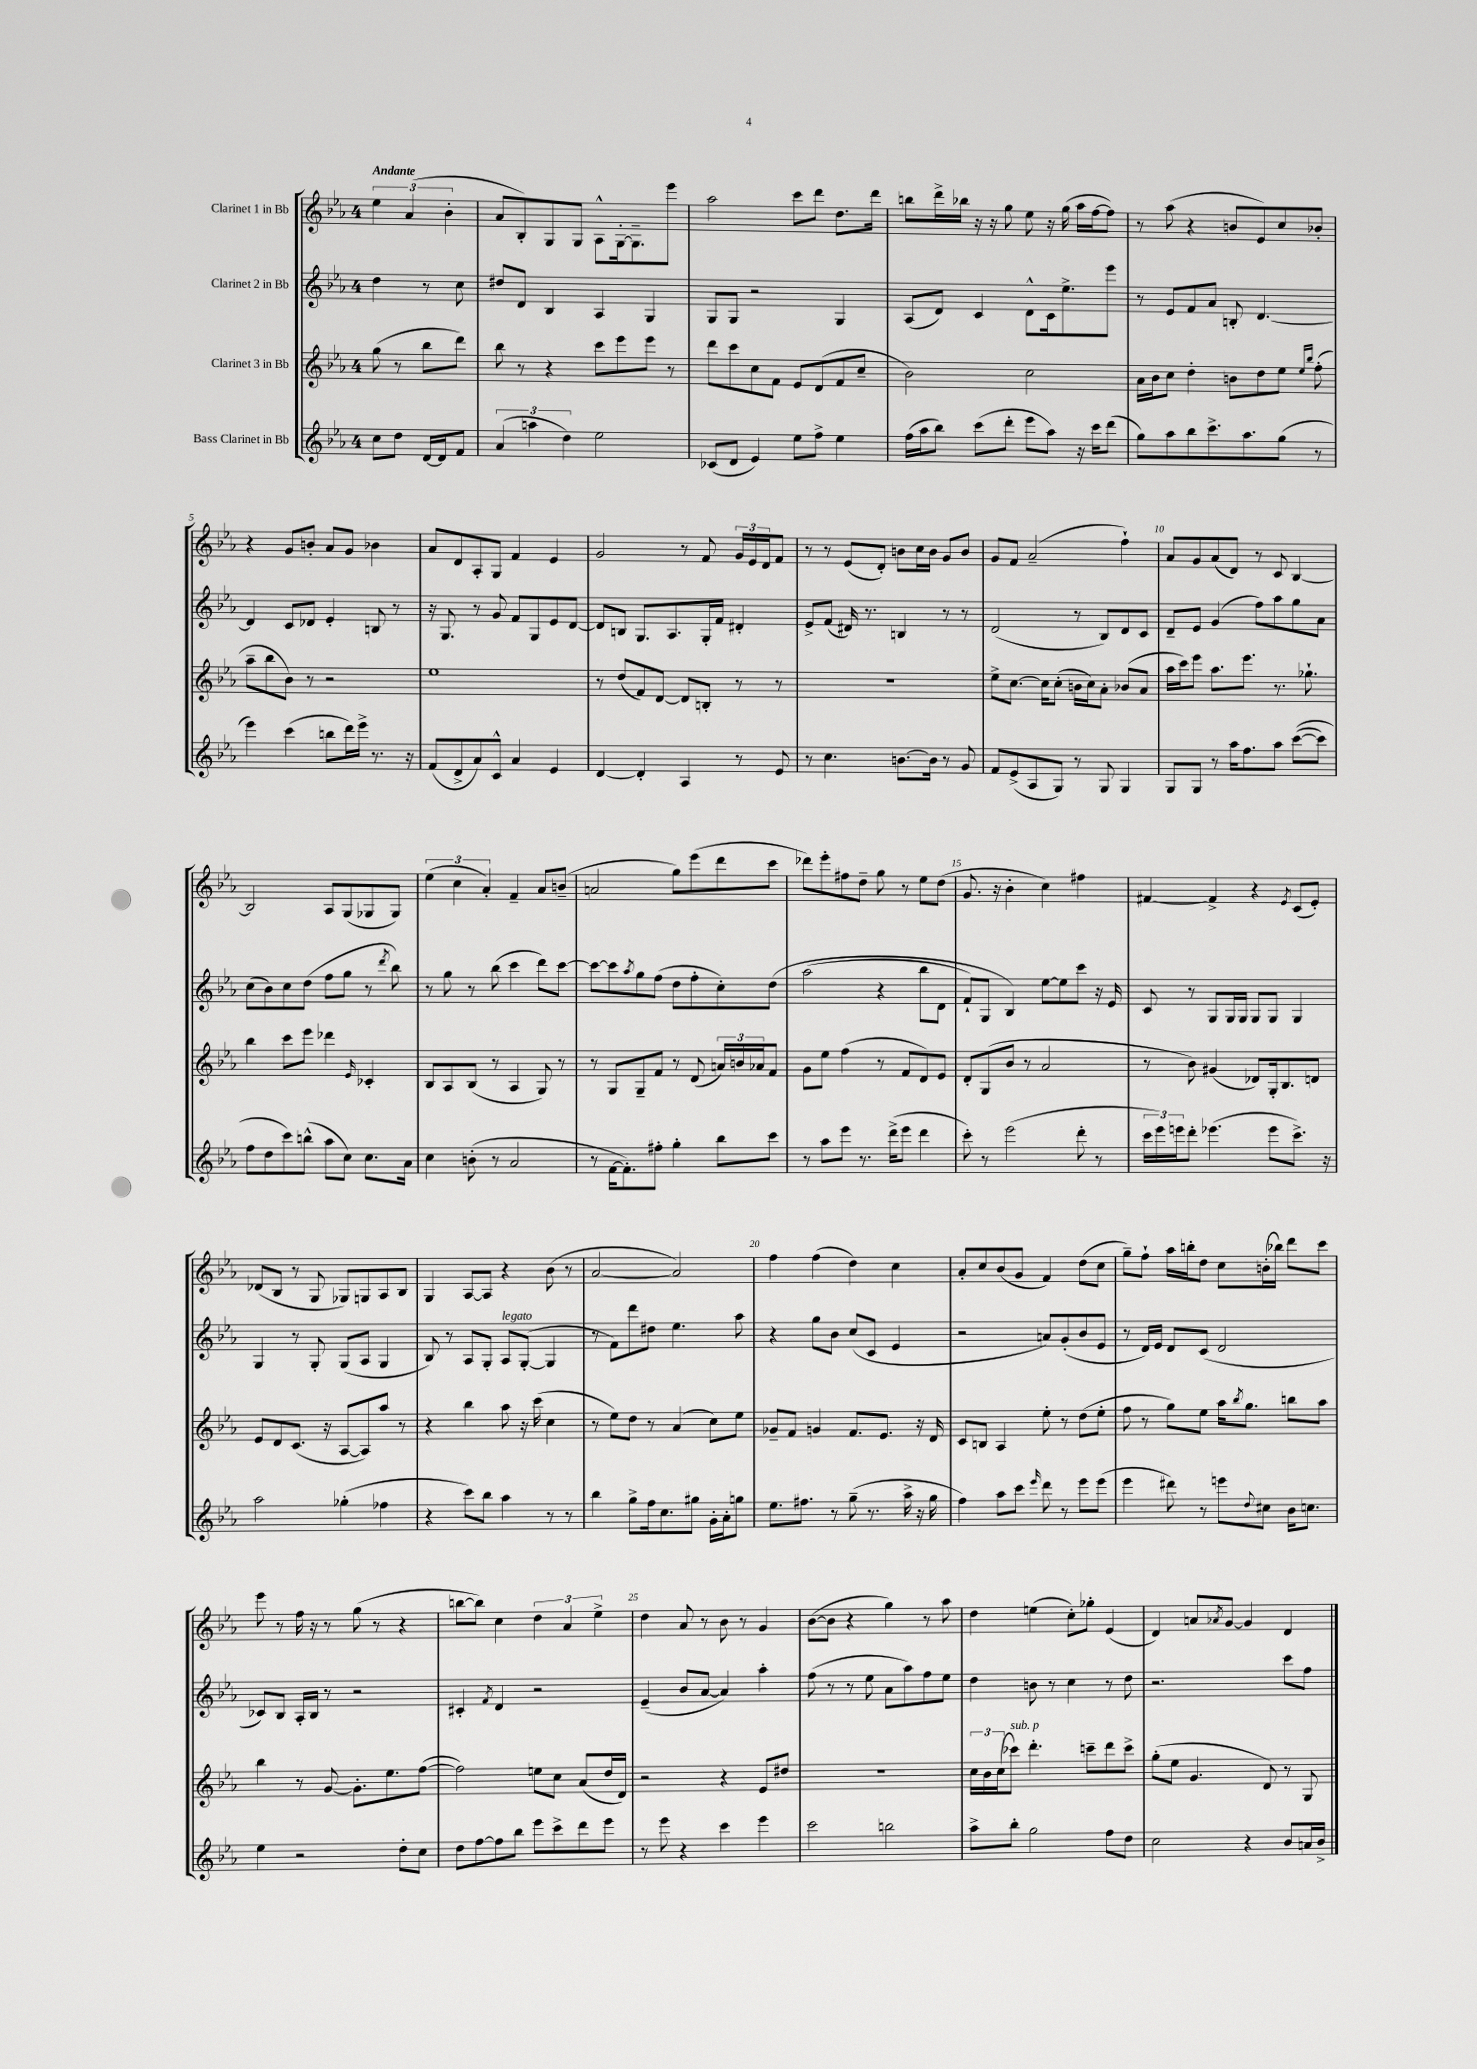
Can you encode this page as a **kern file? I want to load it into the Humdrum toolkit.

**kern	**kern	**kern	**kern
*staff4	*staff3	*staff2	*staff1
*clefG2	*clefG2	*clefG2	*clefG2
*k[b-e-a-]	*k[b-e-a-]	*k[b-e-a-]	*k[b-e-a-]
*M4/4	*M4/4	*M4/4	*M4/4
8cc\L	(8gg\	4dd\	6ee-\
8dd\J	8r	.	.
.	.	.	(6a-/
[16d/LL	8bb-\L	8r	.
16d/]J	.	.	.
.	.	.	6b-'\
8f/J	8ddd\J)	8cc\	.
=	=	=	=
(6a-/	8bb-\	8dd#/L	8a-/L
.	8r	8d/J	8B-'/)
6aa\	.	.	.
.	4r	4B-/	8G/
6dd\)	.	.	.
.	.	.	8G/J
2ee-\	8ccc\L	4A-/	8A-^^\L
.	8eee-\	.	[16G'\k
.	.	.	8.G~\]
.	8eee-\J	4G/	.
.	8r	.	8eee-\J
=	=	=	=
(8c-/L	8ddd\L	8G/L	2aa-\
8d/J	8ccc\	8G/J	.
4e-/)	8cc\	2r	.
.	8f\J	.	.
8ee-\L	8e-/L	.	8ccc\L
8ff^\J	(8d/	.	8ddd\J
4ee-\	8f/	4G/	8.dd\L
.	8cc~/J	.	.
.	.	.	16ddd\Jk
=	=	=	=
(16ff\LL	2b-\)	(8A-/L	8bb\L
16aa-\J	.	.	.
8bb-\J)	.	8d/J)	16ddd^\L
.	.	.	16bb-\JJ
(8ccc\L	.	4c/	16r
.	.	.	16r
8ddd'\J	.	.	8gg\
8eee-\L	2cc\	8d^^\L	8ee-\
8aa-\J)	.	16c\k	16r
.	.	8.ee-^\	(16gg\
16r	.	.	16aa-\LL
16ccc\LK	.	.	[16ff\J
(8ddd\J	.	8eee-\J	8ff\]J)
=	=	=	=
8gg\L)	16a-\LL	8r	8r
.	16b-\J	.	.
8aa-\	8cc\J	8e-/L	(8aa-\
8bb-\	4dd'\	8f/	4r
8.ccc^\	.	8a-/J	.
.	8b\L	8B'/	8b/L
8.aa-\	.	.	.
.	8dd\	[4.d/	8e-/)
(8gg\J	8ee-\J	.	8cc/
.	16qqee-/LL	.	.
.	16qqbb-/JJ	.	.
8r	(8ff'\	.	8b-'/J
=	=	=	=
4eee-\)	8aa-~\L	4d/]	4r
.	8bb-\	.	.
(4ccc\	8b-\J)	8c/L	8g/L
.	8r	8d-/J	8b'/J
8bb\L	2r	4e-'/	8a-/L
16ddd\L)	.	.	8g/J
16eee-^\JJ	.	.	.
8.r	.	8B/	4b-\
.	.	8r	.
16r	.	.	.
=	=	=	=
(8f/L	1ee-	16r	8a-/L
.	.	8.G/	.
8d^/	.	.	8d/
8a-/)	.	8r	8A-'/
8c^^/J	.	8g/	8G/J
4a-/	.	8f/L	4f/
.	.	8G/	.
4e-/	.	8e-/	4e-/
.	.	[8d/J	.
=	=	=	=
[4d/	8r	8d/]L	2g/
.	(8dd/L	8B/J	.
4d'/]	8f/)	8.G/L	.
.	[8d/J	.	.
.	.	8.A-/	.
4A-/	8d/]L	.	8r
.	8B'/J	16G'/L	8f/
.	.	16f/JJ	.
8r	8r	4d#'/	24g/LL
.	.	.	24e-/
.	.	.	24d/J
8e-/	8r	.	8f/J
=	=	=	=
8r	1r	8e-^/L	8r
4.cc\	.	(8f/J	8r
.	.	16d#/)	(8e-/L
.	.	8.r	.
.	.	.	8d'/J)
[8.b\L	.	4B/	8b\L
.	.	.	16cc\L
16b\]Jk	.	.	16b\JJ
8r	.	8r	8g/L
8g/	.	8r	8b/J
=	=	=	=
8f/L	8ee-^\L	(2d/	8g/L
(8e-^/	[8.cc\J	.	8f/J
8A-/	.	.	(2a-~/
.	16cc\]LK	.	.
8G/J)	(8cc'\J	.	.
8r	16b\LL	8r	.
.	16cc\J)	.	.
8G/	8a-'\J	8B-/L)	.
4G/	(8b-/L	8d/	4ff`\)
.	8a-/J	8c/J	.
=	=	=	=
8G/L	16aa-\LL	8d~/L	8a-/L
.	16ccc\J)	.	.
8G/J	8eee-\J	8e-/J	8g/
8r	8.aa-\L	(4g/	(8a-/
16aa-\LK	.	.	8d/J)
8.ff\	8.eee-\J	.	.
.	.	8ff\L)	8r
8aa-\J	8.r	8aa-\	8c/
&(([8ccc\L	.	8gg\	[4B-/
.	8.gg-`\	.	.
8ccc\]J)	.	8a-\J	.
=	=	=	=
8ff\L	4bb-\	(8cc\L	2B-/]
8dd\	.	8b-\)	.
8ccc\&)	8ccc\L	8cc\	.
(8bb^^\J	8eee-\J	(8dd\J	.
8aa-\L	4ddd-\	8ff\L	8A-/L
8cc\J)	.	8gg\J	(8G/
.	16qqe-/	.	.
8.cc\L	4c-'/	8r	8G-/
.	.	8qddd/	.
.	.	8bb-\)	8G-/J)
16a-\Jk	.	.	.
=	=	=	=
4cc\	8B-/L	8r	(6ee-\
.	8A-/	8gg\	.
.	.	.	6cc\
(8b'\	(8B-/J	8r	.
.	.	.	6a-'/)
8r	8r	(8bb-\	.
2a-/	4A-/	4ccc\	4f~/
.	8G/)	8ddd\L)	8a-/L
.	8r	[8ccc\J	(8b~/J
=	=	=	=
8r	8r	8ccc\_L	2a/
[16f\LK	8G/L	8ccc\]	.
8.f'\])	.	.	.
.	.	8qaa-/	.
.	8G~/	8gg\	.
8ff#'\J	8f/J	(8ff\J	.
4gg'\	8r	8dd\L	8gg\L)
.	(8d/	8ff'\	(8eee-\
8bb-\L	24a/LL)	8cc'\)	8ddd\
.	24b/	.	.
.	24a-/J	.	.
8ccc\J	8f/J	&(8dd\J	8ccc\J
=	=	=	=
8r	8g\L	(2aa-\	8ddd-\L)
8aa-\L	8ee-\J	.	8eee-'\
8eee-\J	(4ff\	.	8ff#\
8.r	.	.	8dd~\J
.	8r	4r	8gg\
(16ddd^\LK	.	.	.
8eee-\J	8f/L	.	8r
4ddd\	8d/)	8bb-\L	8ee-\L
.	8e-/J	8d\J	(8dd\J
=	=	=	=
8ccc'\)	8d'/L	8f`/L)	8.g/
8r	(8G/	8G/J	.
.	.	.	16r
(2eee-\	8b-/J	4B-/&)	4b-'\
.	8r	.	.
.	2a-/	[8ee-\L	4cc\)
.	.	8ee-\]	.
8ddd'\	.	8ccc\J	4ff#\
8r	.	16r	.
.	.	16e-/	.
=	=	=	=
24ccc\LL	8r	8c/	[4f#/
24eee-\)	.	.	.
24eee\J	.	.	.
8ddd'\J	8b-\)	8r	.
(4.eee-\	(4g#/	8G/L	4f#^/]
.	.	16G/L	.
.	.	16G/JJ	.
.	8d-/L)	8G/L	4r
8eee-\L	16G'/k	8G/J	.
.	8.B-/	.	.
.	.	.	8qe-/
8.ccc^\J)	.	4G/	(8c/L
.	8d/J	.	8e-'/J)
16r	.	.	.
=	=	=	=
2aa-\	8e-/L	4G/	(8d-/L
.	8d/	.	8B-/J
.	(8.c/J	8r	8r
.	.	8G'/	8G/
.	16r	.	.
(4gg-'\	[8A-/L	(8G/L	8G-/L)
.	8A-/])	8A-/J	8G/
4ff-\	8aa-/J	4G/	8A-/
.	8r	.	8B-/J
=	=	=	=
4r	4r	8B-/)	4G/
.	.	8r	.
8ccc\L)	4bb-\	8A-/L	[8A-/L
8bb-\J	.	8G'/J	8A-/]J
4aa-\	8aa-\	8A-/L	4r
.	16r	([8G'/J	.
.	(16ccc\	.	.
8r	4cc\	4G/]	(8b-\
8r	.	.	8r
=	=	=	=
4bb-\	8r	8r	[2a-/
.	8ee-\L)	8f\L)	.
8gg^\L	8dd\J	8ddd\	.
16ff\k	8r	8dd#\J	.
8.cc\	.	.	.
.	(4a-/	4.ee-\	2a-/])
8gg#\J	.	.	.
16g'\LL	8cc\L)	.	.
16a-'\J	.	.	.
8gg\J	8ee-\J	8aa-\	.
=	=	=	=
8.ee-\L	8g-~/L	4r	4ff\
.	8f/J	.	.
8.ff#\J	.	.	.
.	4g/	8gg\L	(4ff\
8r	.	8b-\J	.
(8gg~\	8.f/L	(8cc/L	4dd\)
8.r	.	8c/J	.
.	8.e-/J	.	.
.	.	4e-/	4cc\
16aa-^\	.	.	.
16r	16r	.	.
16gg\	16d/	.	.
=	=	=	=
4ff\)	8c/L	2r	8a-'/L
.	8B/J	.	8cc/
8aa-\L	4A-/	.	(8b-/
8ccc\J	.	.	8g/J
16qqeee-/	.	.	.
8ddd\	8ee-'\	8a/L)	4f/)
8r	8r	(8g'/	.
8eee-\L	(8dd\L	8b-/	(8dd\L
(8eee-\J	8ee-'\J	8e-/J	8cc\J
=	=	=	=
4eee-\	8ff\	8r	8gg~\L)
.	8r	16d/LL)	8ff`\J
.	.	16e-/JJ	.
8ddd#\)	8gg\L)	8d/L	16aa-\LL
.	.	.	16bb'\J
8r	8ee-\J	(8c/J	8dd\J
8eee\L	16aa-\LK	2d/	8cc\L
.	8qbb-/	.	.
.	8.gg\J	.	.
8qqdd/	.	.	.
8cc#\J	.	.	(16b'\L
.	.	.	16bb-\JJ)
16b-\LK	8bb\L	.	8ddd\L
8.cc\J	.	.	.
.	8aa-\J	.	8ccc\J
=	=	=	=
4ee-\	4bb-\	8c-/L)	8eee-\
.	.	8B-/J	8r
2r	8r	16A-'/LL	16ff\
.	.	16B-/JJ	16r
.	[8g/	8r	8r
.	8.g'\]L	2r	(8gg\
.	.	.	8r
.	8.ee-\	.	.
8dd'\L	.	.	4r
8cc\J	([8ff\J	.	.
=	=	=	=
8dd\L	2ff\])	4c#'/	[8bb\L
[8ff\	.	.	8bb\]J)
.	.	8qf/	.
8ff\]	.	4d/	4cc\
8bb-\J	.	.	.
8eee-\L	8ee\L	2r	6dd\
8ccc^\	8cc\J	.	.
.	.	.	6a-/
8ddd\	(8a-/L	.	.
.	.	.	6ee-^\
8eee-\J	16dd/L	.	.
.	16d/JJ)	.	.
=	=	=	=
8r	2r	(4e-~/	4dd\
8eee-\	.	.	.
4r	.	8b-/L	8a-/
.	.	[8a-/J	8r
4ccc\	4r	4a-/])	8b-\
.	.	.	8r
4eee-\	8e-/L	4aa-'\	4g/
.	8dd#/J	.	.
=	=	=	=
2ccc\	1r	(8ff\	([8b-\L
.	.	8r	8b-\]J
.	.	8r	4r
.	.	8ee-\	.
2bb\	.	8a-\L	4gg\)
.	.	8aa-\)	.
.	.	8ff\	8r
.	.	8ee-\J	8aa-\
=	=	=	=
8aa-^\L	24cc\LL	4dd\	4dd\
.	24b-\	.	.
.	(24cc\J	.	.
8bb-'\J	8ccc-\J)	.	.
2gg\	4.ddd'\	8b\	(4ee\
.	.	8r	.
.	.	4cc\	8cc'\L)
.	8ccc~\L	.	8gg-'\J
8ff\L	8ddd\	8r	(4e-/
8dd\J	8ccc^\J	8dd\	.
=	=	=	=
2cc\	(8gg'\L	2.r	4d/)
.	8ee-\J	.	.
.	4.g/	.	8a/L
.	.	.	8qa-/
.	.	.	[8g/J
4r	.	.	4g/]
.	8d/)	.	.
8b-/L	8r	8ccc\L	4d/
16a/L	8G/	8ff\J	.
16b-^/JJ	.	.	.
==	==	==	==
*-	*-	*-	*-
